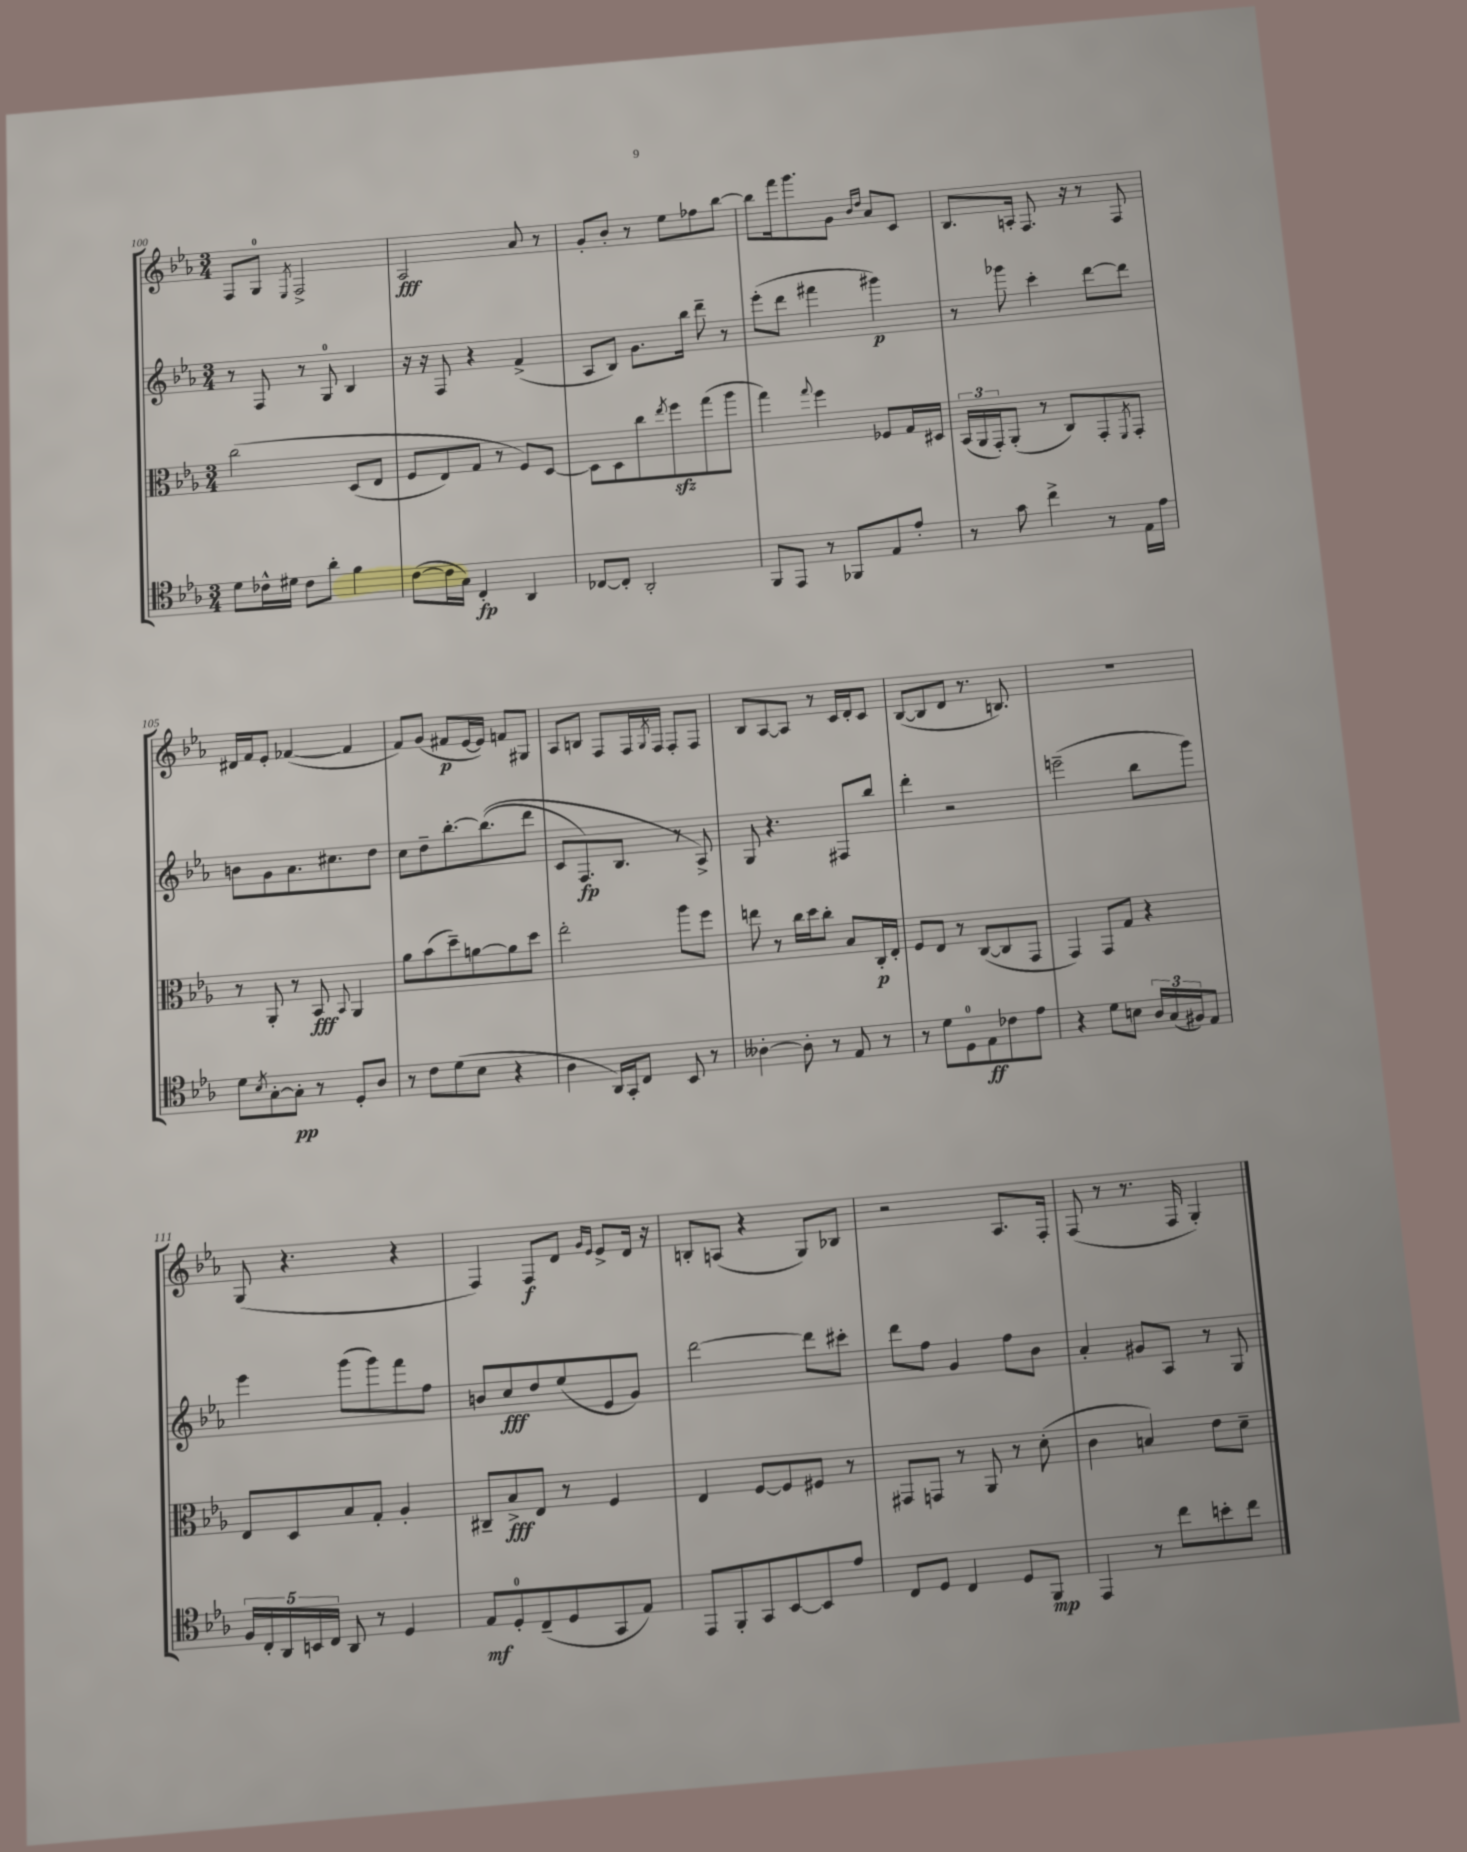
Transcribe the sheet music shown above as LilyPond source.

<<
\new StaffGroup <<
\new Staff = "s0" {
    \clef treble \key ees \major \numericTimeSignature \time 3/4
    f8 g8-0 \acciaccatura { ees8 } f2-> |
    aes2\fff aes'8 r8 |
    g'8-. bes'8-. r8 ees''8 fes''8 bes''8~ |
    bes''8 f'''16 g'''8. g'8 \grace { bes'16 d''16 } aes'8 c'8 |
    bes8. a16-. f8. r16 r8 f8 |
    dis'16 f'16 ees'8-. fes'4~( fes'4 |
    f'8) g'8( fis'8\p ees'16~ ees'16) f'8 gis8 |
    aes8 b8 f8 f16 \acciaccatura { g8 } f16 f8-. f8 |
    bes8 aes8~ aes8 r8 c'16 d'16-. c'8 |
    bes8~( bes8 d'8 r8. b8.) |
    R2. |
    g8( r4. r4 |
    f4) f8\f d'8 \grace { g'16 ees'16 } ees'8-> d'16 r16 |
    b8-. a8( r4 g8) bes8 |
    r2 aes8. f16-. |
    f8( r8 r8. f16 g4-.) \bar "|." |
}
\new Staff = "s1" {
    \clef treble \key ees \major \numericTimeSignature \time 3/4
    r8 f8 r8 g8-0 bes4 |
    r16 r16 f8 r4 f'4->( |
    aes8 bes8) g'8. bes''16 d'''8-- r8 |
    ees'''8-.( d'''8 fis'''4 gis'''4\p) |
    r8 ges'''8 c'''4-. d'''8~ d'''8 |
    b'8 g'8 aes'8. cis''8. d''8 |
    c''8 d''8-- bes''8.~-. bes''8.(\( d'''8 |
    c'8 f8.\fp) bes8. r8 aes8->\) |
    g8 r4. fis8 bes''8 |
    d'''4-. r2 |
    e'''2--( bes''8 g'''8) |
    ees'''4 g'''8( g'''8) f'''8 f''8 |
    b'8 c''8\fff d''8 ees''8( ees'8 g'8) |
    d'''2~ d'''8 cis'''8-. |
    d'''8 f''8 g'4 f''8 bes'8 |
    aes'4-. gis'8 aes8 r8 g8 \bar "|." |
}
\new Staff = "s2" {
    \clef alto \key ees \major \numericTimeSignature \time 3/4
    c''2\( d8( ees8 |
    f8 ees8) g8 r8 f8\) d8~ |
    d8 d8 c''8 \acciaccatura { ees''8 } f''8\sfz g''8( aes''8 |
    g''4) \appoggiatura { g''8 } f''4 fes8 g16 dis16 |
    \tuplet 3/2 { bes,16( aes,16 g,16-.) } aes,8-.( r8 c8) g,8-. \acciaccatura { f,8 } g,8-. |
    r8 aes,8-. r8 bes,8\fff \appoggiatura { bes,8 } aes,4 |
    aes'8 bes'8( d''8--) a'8~ a'8 d''8 |
    ees''2-. aes''8 f''8 |
    e''8 r8 c''16 d''16 c''8-. bes8 c16-.\p ees16-. |
    f8 ees8 r8 c8~( c8 g,8 |
    g,4) g,8 g8 r4 |
    ees8 d8 bes8 g8-. aes4-. |
    cis8-- bes8->\fff ees8 r8 f4 |
    ees4 f8~ f8 fis8 r8 |
    gis,8 g,8 r8 aes,8 r8 d'8-.( |
    c'4 b4) ees'8 d'8-- \bar "|." |
}
\new Staff = "s3" {
    \clef tenor \key ees \major \numericTimeSignature \time 3/4
    d'8 ces'16-^ dis'16 ces'8 aes'8-. f'4 |
    c'8~( c'16 g16) c4-.\fp aes,4 |
    ces8~ ces8-. aes,2-. |
    f,8 ees,8 r8 fes,8 ees8 ees'8-. |
    r8 g'8 c''4-> r8 ees16 ees'16 |
    d'8 \acciaccatura { bes8 } g8~-. g8-.\pp r8 d8-. aes8 |
    r8 c'8 d'8( bes8 r4 |
    aes4 aes,16) g,16-. c8 bes,8 r8 |
    aeses4~-. aeses8-. r8 ees8 r8 |
    r8 d'8 d8-0 ees8\ff ces'8 ees'8 |
    r4 d'8 b8 \tuplet 3/2 { aes16 g16( fis16) } ees8 |
    \tuplet 5/4 { f16 c16-. aes,16 b,16 c16 } aes,8 r8 d4 |
    ees8\mf d8-0-. c8--( d8 g,8 ees8) |
    ees,8 f,8-. g,8 bes,8~ bes,8 ees'8 |
    c8 d8 c4 d8 f,8\mp |
    ees,4 r8 c''8 b'8-. c''8 \bar "|." |
}
>>
>>
\layout { \context { \Score currentBarNumber = #100 } }
